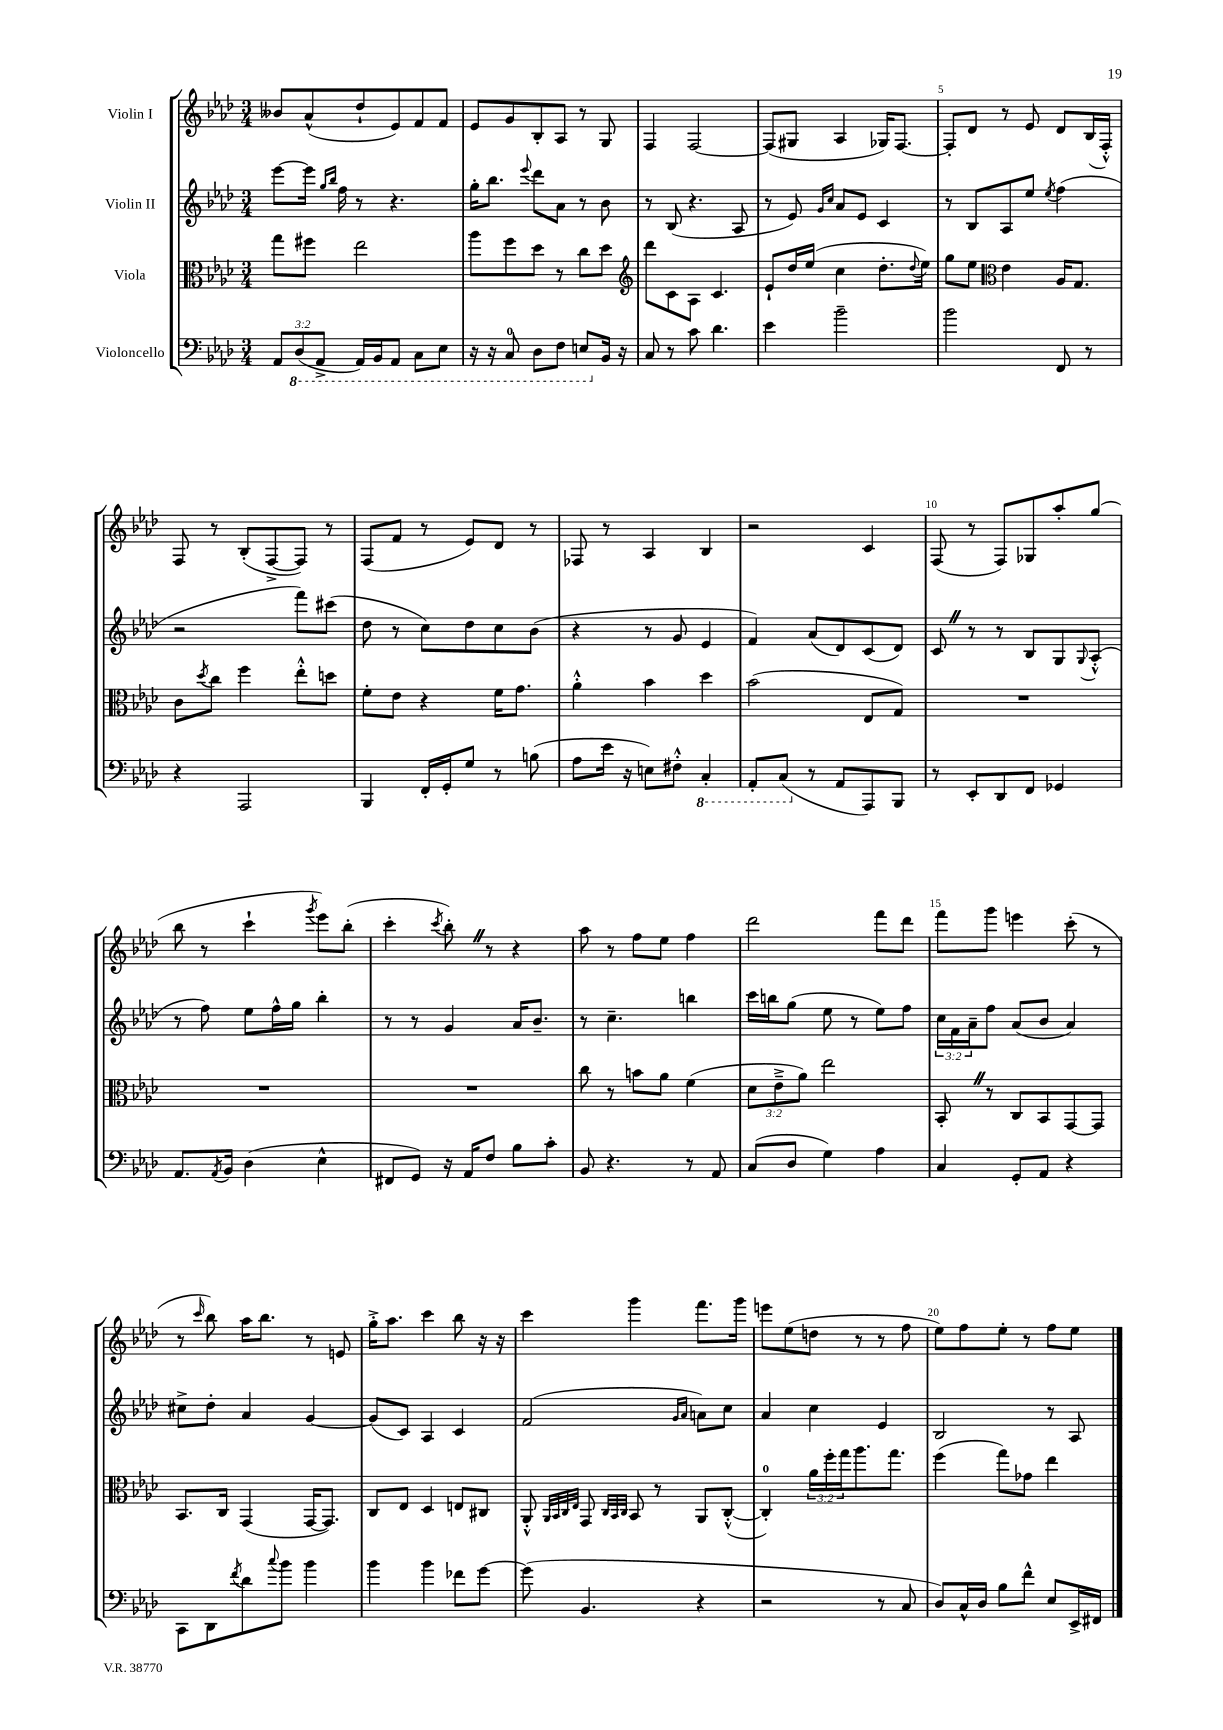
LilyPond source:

<<
\new StaffGroup <<
\new Staff = "s0" \with { instrumentName = "Violin I" } {
    \clef treble \key aes \major \numericTimeSignature \time 3/4
    beses'8 aes'8-^( des''8-! ees'8) f'8 f'8 |
    ees'8 g'8 bes8-. aes8 r8 g8 |
    f4 f2~ |
    f8( gis8 aes4 ges16) f8.~ |
    f8-. des'8 r8 ees'8 des'8 bes16( f16-.-^) |
    f8 r8 bes8-.( f8~-> f8) r8 |
    f8( f'8 r8 ees'8) des'8 r8 |
    fes8 r8 aes4 bes4 |
    r2 c'4 |
    f8( r8 f8) ges8 aes''8-. g''8( |
    bes''8 r8 c'''4-! \acciaccatura { g'''8 } ees'''8) bes''8-.( |
    c'''4-. \acciaccatura { c'''8 } bes''8-.) \once \override BreathingSign.text = \markup { \musicglyph "scripts.caesura.straight" } \breathe r8 r4 |
    aes''8 r8 f''8 ees''8 f''4 |
    des'''2 f'''8 des'''8 |
    f'''8 g'''8 e'''4 c'''8-.( r8 |
    r8 \grace { c'''16 } bes''8) aes''16 bes''8. r8 e'8 |
    g''16-.-> aes''8. c'''4 bes''8 r16 r16 |
    c'''4 g'''4 f'''8. g'''16 |
    e'''8 ees''8( d''8 r8 r8 f''8 |
    ees''8) f''8 ees''8-. r8 f''8 ees''8 \bar "|." |
}
\new Staff = "s1" \with { instrumentName = "Violin II" } {
    \clef treble \key aes \major \numericTimeSignature \time 3/4 \override Staff.TupletNumber.text = #tuplet-number::calc-fraction-text
    ees'''8~ ees'''16 \grace { g''16 bes''16 } f''16 r8 r4. |
    g''16-. bes''8. \appoggiatura { ees'''8 } des'''8 aes'8 r8 bes'8 |
    r8 bes8( r4. aes8 |
    r8 ees'8) \grace { g'16 c''16 } aes'8 ees'8 c'4 |
    r8 bes8 aes8 ees''8 \acciaccatura { ees''8 } f''4( |
    r2 f'''8) cis'''8( |
    des''8 r8 c''8) des''8 c''8 bes'8( |
    r4 r8 g'8 ees'4 |
    f'4) aes'8( des'8) c'8( des'8) |
    c'8 \once \override BreathingSign.text = \markup { \musicglyph "scripts.caesura.straight" } \breathe r8 r8 bes8 g8 \appoggiatura { g8 } aes8-.-^( |
    r8 f''8) ees''8 f''16-^ g''16 bes''4-. |
    r8 r8 g'4 aes'16 bes'8.-- |
    r8 c''4.-- b''4 |
    c'''16 b''16 g''8( ees''8 r8 ees''8) f''8 |
    \tuplet 3/2 { c''16 f'16 aes'16-- } f''8 aes'8( bes'8 aes'4) |
    cis''8-> des''8-. aes'4 g'4~ |
    g'8( c'8) aes4 c'4 |
    f'2( \grace { g'16 aes'16 } a'8) c''8 |
    aes'4 c''4 ees'4 |
    bes2 r8 aes8 \bar "|." |
}
\new Staff = "s2" \with { instrumentName = "Viola" } {
    \clef alto \key aes \major \numericTimeSignature \time 3/4 \override Staff.TupletNumber.text = #tuplet-number::calc-fraction-text
    g''8 fis''8 ees''2 |
    aes''8 f''8 des''8 r8 c''8 des''8 |
    \clef treble des'''8 c'8 aes8 c'4. |
    ees'8-! des''16 ees''16( c''4 des''8.-. \appoggiatura { des''8 } ees''16) |
    g''8 ees''8 \clef alto ees'4 aes16 g8. |
    c'8 \acciaccatura { des''8 } c''8 f''4 ees''8-.-^ d''8 |
    f'8-. ees'8 r4 f'16 g'8. |
    aes'4-.-^ bes'4 des''4 |
    bes'2( ees8 g8) |
    R2. |
    R2. |
    R2. |
    c''8 r8 b'8 aes'8 f'4( |
    \tuplet 3/2 { des'8 ees'8---> aes'8) } ees''2 |
    bes,8-. \once \override BreathingSign.text = \markup { \musicglyph "scripts.caesura.straight" } \breathe r8 c8 bes,8 g,8~ g,8 |
    bes,8. c16 g,4( g,16~ g,8.) |
    c8 ees8 des4 e8 cis8 |
    aes,8-.-^ \grace { aes,32 bes,32 c32 ees32 } g,8 \grace { c32 bes,32 c32 } bes,8 r8 aes,8 c8~-.-^( |
    c4-0-.) \tuplet 3/2 { aes'16 f''16-. g''16 } aes''8. g''8. |
    f''4( g''8) ges'8 ees''4 \bar "|." |
}
\new Staff = "s3" \with { instrumentName = "Violoncello" } {
    \clef bass \key aes \major \numericTimeSignature \time 3/4 \override Staff.TupletNumber.text = #tuplet-number::calc-fraction-text
    \tuplet 3/2 { aes,8 \ottava #-1 des,8( aes,,8-> } aes,,16) bes,,16 aes,,8 c,8 ees,8 |
    r16 r16 c,8-0 des,8 f,8 e,8 \ottava #0 bes,16 r16 |
    c8 r8 c'8 des'4. |
    ees'4 bes'2-- |
    bes'2 f,8 r8 |
    r4 aes,,2 |
    bes,,4 f,16-. g,16-. g8 r8 b8( |
    aes8 ees'16 r16 e8) fis8-.-^ \ottava #-1 c,4-. |
    aes,,8-. c,8( \ottava #0 r8 aes,8 aes,,8) bes,,8 |
    r8 ees,8-. des,8 f,8 ges,4 |
    aes,8. \acciaccatura { aes,8 } bes,16 des4( ees4-^ |
    fis,8 g,8) r16 aes,16 f8 bes8 c'8-. |
    bes,8 r4. r8 aes,8 |
    c8( des8 g4) aes4 |
    c4 g,8-. aes,8 r4 |
    c,8 des,8 \acciaccatura { f'8 } des'8 \appoggiatura { c''8 } bes'8 bes'4 |
    bes'4 bes'4 fes'8 g'8~ |
    g'8( bes,4. r4 |
    r2 r8 c8 |
    des8) c16-^ des16 bes8 f'8-^ ees8 ees,16-> fis,16 \bar "|." |
}
>>
>>
\layout { \context { \Score \override BarNumber.break-visibility = ##(#f #t #t) barNumberVisibility = #(every-nth-bar-number-visible 5) } }
